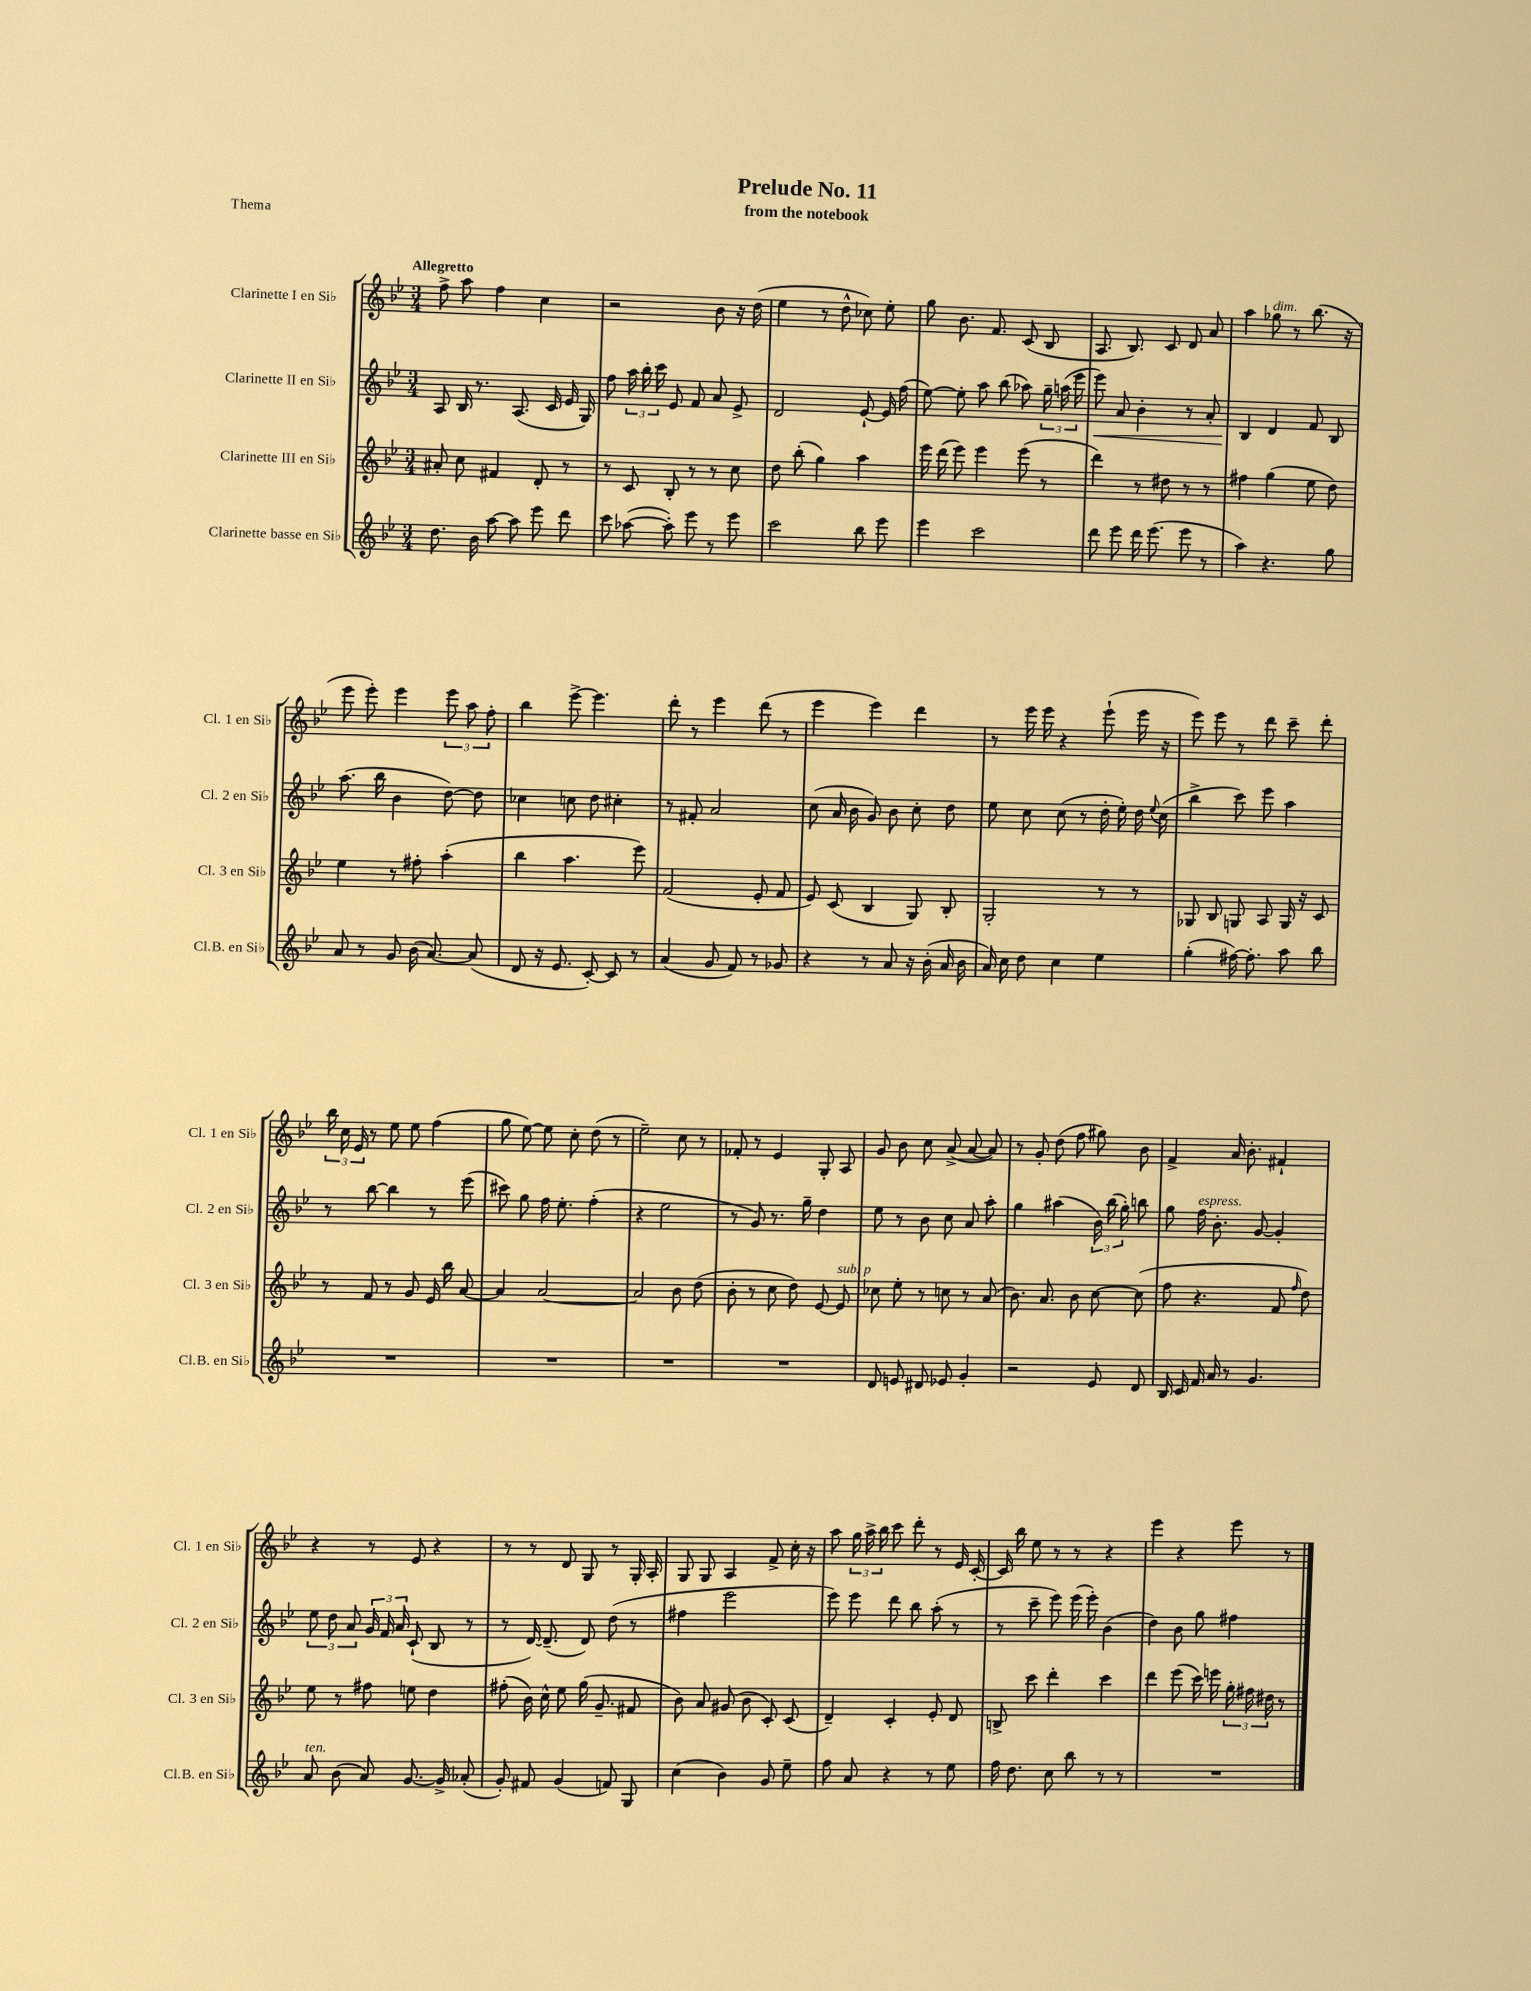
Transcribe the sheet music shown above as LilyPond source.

\header { title = "Prelude No. 11" subtitle = "from the notebook" piece = "Thema" }
<<
\new StaffGroup <<
\new Staff = "s0" \with { instrumentName = "Clarinette I en Sib" shortInstrumentName = "Cl. 1 en Sib" } {
    \clef treble \key bes \major \numericTimeSignature \time 3/4 \tempo "Allegretto"
    \autoBeamOff f''8-> a''8 f''4 c''4 |
    r2 bes'8 r16 d''16( |
    ees''4 r8 d''8-^ ces''8) ees''8-. |
    g''8 bes'8. f'8. c'8( bes8 |
    a8. bes8.) c'8 d'8 a'8 |
    a''4 ges''8^\markup { \italic "dim." } r8 bes''8.( r16 |
    ees'''8 ees'''8-.) ees'''4 \tuplet 3/2 { ees'''8 a''8 f''8-. } |
    bes''4 ees'''8~-> ees'''4. |
    d'''8-. r8 ees'''4 d'''8( r8 |
    ees'''4 ees'''4) d'''4 |
    r8 ees'''16 ees'''16 r4 ees'''8-!( ees'''16 r16 |
    ees'''8) ees'''8 r8 d'''8 c'''8-- d'''8-. |
    \tuplet 3/2 { bes''16 c''16 ees'16 } r8 ees''8 ees''8 f''4( |
    g''8 ees''8~) ees''8 c''8-. d''8( r8 |
    ees''2--) c''8 r8 |
    fes'8-. r8 ees'4 g8-. a8 |
    g'8 bes'8 c''8 a'8->( a'8~ a'8) |
    r8 g'8-. d''8( f''8 gis''8) bes'8 |
    f'4-> a'16 bes'8.-. fis'4-! |
    r4 r8 ees'8 r4 |
    r8 r8 d'8 g8 r8 g16-. a16-. |
    g8 g8 a4 f'8-> c''16-. r16 |
    a''8 \tuplet 3/2 { g''16 a''16-> bes''16 } c'''8 d'''8-. r8 ees'16 c'16~-. |
    c'16 bes''16 ees''8 r8 r8 r4 |
    ees'''4 r4 ees'''8 r8 \bar "|." |
}
\new Staff = "s1" \with { instrumentName = "Clarinette II en Sib" shortInstrumentName = "Cl. 2 en Sib" } {
    \clef treble \key bes \major \numericTimeSignature \time 3/4
    \autoBeamOff a8 bes16 r8. a8.( c'16 ees'16 g16) |
    f''8 \tuplet 3/2 { a''16 bes''16-. c'''16 } ees'8 f'8 a'8 ees'8-> |
    d'2 ees'8~-! ees'16 f''16( |
    ees''8~) ees''8-. a''8 bes''8( aes''8) \tuplet 3/2 { g''16-- a''16( ees'''16 } |
    ees'''8\<) a'8 bes'4-. r8 a'8-. |
    bes4\! d'4 f'8 bes8 |
    a''8.( bes''16 bes'4 d''8~) d''8 |
    ces''4 c''8 d''8 cis''4-. |
    r8 fis'8-. a'2 |
    c''8( a'16 bes'16 g'8) bes'8 c''8-. d''8 |
    ees''8 c''8 c''8( r8 d''16-. ees''16-.) d''16 \appoggiatura { ees''8 } c''16( |
    bes''4-> c'''8) ees'''8 a''4 |
    r8 bes''8~ bes''4 r8 ees'''8( |
    cis'''8) g''8 f''16 ees''8.-. f''4-.( |
    r4 ees''2 |
    r8 g'8) r8. g''16-- d''4 |
    ees''8 r8 bes'8 c''8 a'8 a''8-. |
    g''4 ais''4( \tuplet 3/2 { bes'16) bes''16( g''16-.) } b''8 |
    g''8 f''16^\markup { \italic "espress." } bes'8.-. g'8~ g'4-. |
    \tuplet 3/2 { ees''8 d''8 a'8 } \tuplet 3/2 { g'16 f'16 a'16 } c'8-!( bes8 r8 |
    r8 d'16~) d'8.--( d'8) d''8( r8 |
    fis''4 ees'''2 |
    ees'''8) ees'''8 d'''8 bes''8 a''8-.( r8 |
    r8 c'''8-- ees'''8) ees'''16( ees'''16-.) bes'4( |
    d''4) bes'8 g''8 fis''4 \bar "|." |
}
\new Staff = "s2" \with { instrumentName = "Clarinette III en Sib" shortInstrumentName = "Cl. 3 en Sib" } {
    \clef treble \key bes \major \numericTimeSignature \time 3/4
    \autoBeamOff ais'8-. c''8 fis'4 d'8-. r8 |
    r8 c'8 bes8-. r8 r8 c''8 |
    d''8 bes''8-.( g''4) a''4 |
    ees'''16 d'''16( ees'''8) ees'''4 ees'''8( r8 |
    d'''4) r8 dis''8 r8 r8 |
    fis''4 g''4( ees''8 d''8) |
    ees''4 r8 fis''8-. a''4-.( |
    bes''4 a''4. ees'''8) |
    f'2( ees'8-. f'8 |
    ees'8) c'8( bes4 g8) bes8-. |
    g2-. r8 r8 |
    ges8 bes8 g8 a8 g16 r16 c'8 |
    r8 f'8 r8 g'8 ees'16 bes''16 a'8~ |
    a'4 a'2~ |
    a'2 bes'8 d''8( |
    bes'8-. r8 c''8 d''8) ees'8~ ees'8^\markup { \italic "sub. p" } |
    ces''8 ees''8-. r8 c''8 r8 a'8( |
    bes'8.) a'8. bes'8 c''8~ c''8( |
    f''8 r4. f'8 \grace { f''16 } d''8) |
    ees''8 r8 fis''8 e''8 d''4 |
    fis''8-.( bes'16) c''16-^ ees''8 g''16( g'8.-- fis'8 |
    bes'8) a'8 gis'8( bes'8 c'8-.) c'8( |
    d'4--) c'4-. ees'8-. d'8 |
    b8-> c'''8 d'''4-. c'''4 |
    d'''4 ees'''8( c'''16) e'''16 \tuplet 3/2 { g''16-. fis''16 dis''16 } r8 \bar "|." |
}
\new Staff = "s3" \with { instrumentName = "Clarinette basse en Sib" shortInstrumentName = "Cl.B. en Sib" } {
    \clef treble \key bes \major \numericTimeSignature \time 3/4
    \autoBeamOff d''8. bes'16 a''8~ a''8 ees'''8 d'''8 |
    c'''8 aes''8~( aes''8-.) ees'''8 r8 ees'''8 |
    c'''2 bes''8 ees'''8 |
    ees'''4 c'''2 |
    d'''8 ees'''8 d'''16 ees'''8.( ees'''8 r8 |
    a''4) r4. g''8 |
    a'8 r8 g'8 bes'16( a'8.~) a'8( |
    d'8 r16 ees'8. c'8~-.) c'8 r8 |
    a'4( g'8 f'8) r8 ges'8 |
    r4 r8 a'8 r16 bes'16-.( a'16 bes'16 |
    a'16) c''16 d''8 c''4 ees''4 |
    g''4-.( fis''16~) fis''8.-. a''8 bes''8 |
    R2. |
    R2. |
    R2. |
    R2. |
    d'8 e'8 dis'8 ees'8 g'4-. |
    r2 ees'8 d'8 |
    bes16 c'16 f'16 a'16 r8 g'4. |
    a'8^\markup { \italic "ten." } bes'8( a'8) g'8.~ g'16-> aes'8-.( |
    g'8-.) fis'8 g'4( f'8) g8 |
    c''4( bes'4) g'8 ees''8-- |
    f''8 a'8 r4 r8 ees''8 |
    f''16 d''8. c''8 bes''8 r8 r8 |
    R2. \bar "|." |
}
>>
>>
\layout { \context { \Score \remove "Bar_number_engraver" } }
